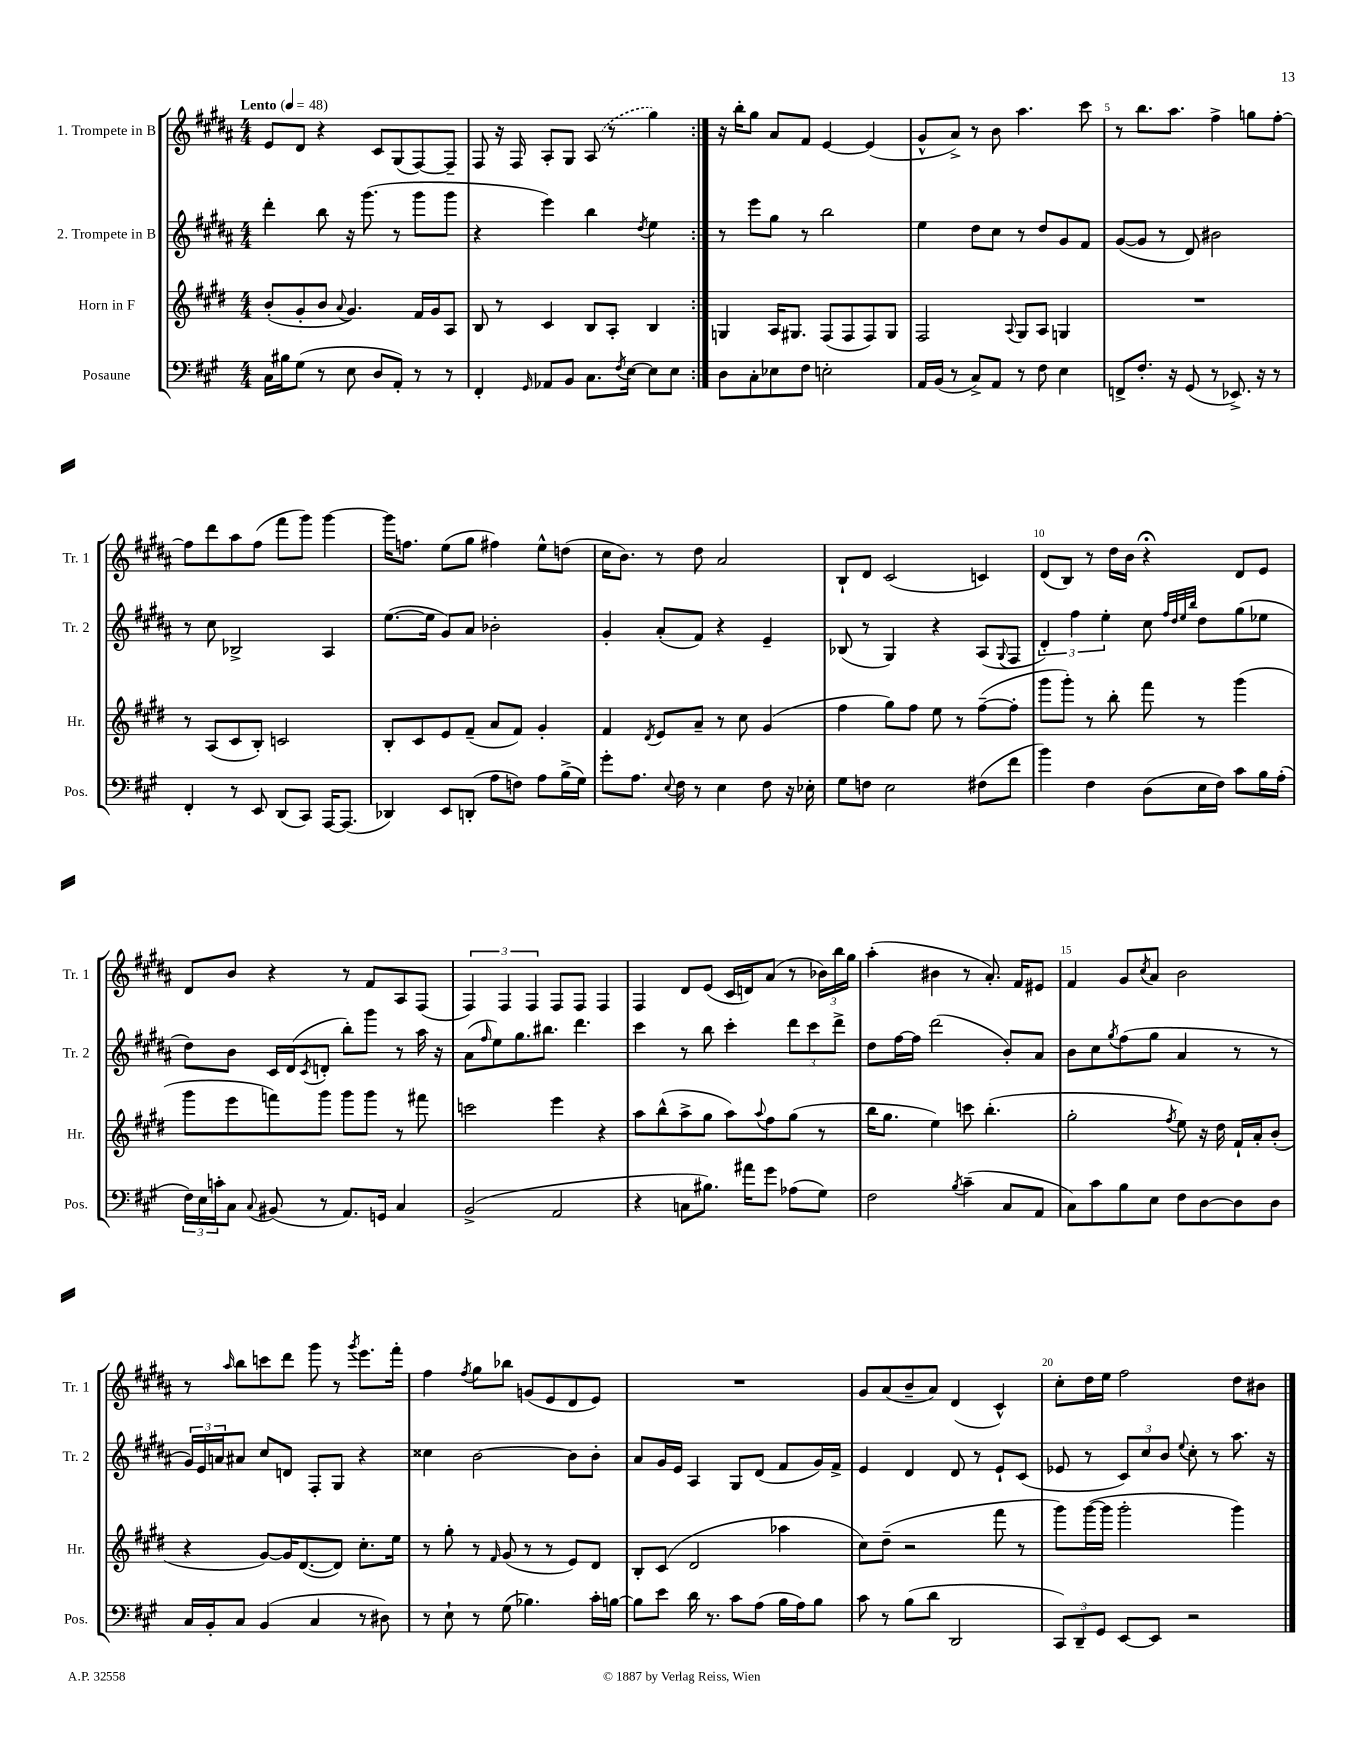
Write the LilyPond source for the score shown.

<<
\new StaffGroup <<
\new Staff = "s0" \with { instrumentName = "1. Trompete in B" shortInstrumentName = "Tr. 1" } {
    \clef treble \key b \major \numericTimeSignature \time 4/4 \tempo "Lento" 4 = 48
    \repeat volta 2 { e'8 dis'8 r4 cis'8 gis8( fis8~) fis8-- |
    fis8 r16 fis16 ais8-. gis8 \once \slurDashed ais8( r8 gis''4) | }
    r16 b''16-. gis''8 ais'8 fis'8 e'4~ e'4( |
    gis'8-^ ais'8->) r8 b'8 ais''4. cis'''8 |
    r8 b''8. ais''8. fis''4-> g''8 fis''8~-. |
    fis''8 dis'''8 ais''8 fis''8( fis'''8 gis'''8) gis'''4~ |
    gis'''16 f''8. e''8( gis''8 fis''4) e''8-^ d''8( |
    cis''16 b'8.) r8 dis''8 ais'2 |
    b8-! dis'8 cis'2( c'4) |
    dis'8( b8) r8 dis''16 b'16 r4\fermata dis'8 e'8 |
    dis'8 b'8 r4 r8 fis'8 ais8 fis8( |
    \tuplet 3/2 { fis4) fis4 fis4 } fis8 fis8 fis4 |
    fis4 dis'8 e'8( cis'16 d'16) ais'8( r8 \tuplet 3/2 { bes'16) b''16 gis''16 } |
    ais''4-.( bis'4 r8 ais'8.-.) fis'16 eis'8 |
    fis'4 gis'8 \acciaccatura { cis''8 } ais'8 b'2 |
    r8 \grace { ais''16 } b''8 c'''8 dis'''8 gis'''8 r8 \acciaccatura { gis'''8 } e'''8. fis'''16-. |
    fis''4 \acciaccatura { fis''8 } gis''8 bes''8 g'8( e'8 dis'8 e'8) |
    R1 |
    gis'8 ais'8( b'8-- ais'8) dis'4( cis'4-^) |
    cis''8-. dis''16 e''16 fis''2 dis''8 bis'8 \bar "|." |
}
\new Staff = "s1" \with { instrumentName = "2. Trompete in B" shortInstrumentName = "Tr. 2" } {
    \clef treble \key b \major \numericTimeSignature \time 4/4
    \repeat volta 2 { dis'''4-. b''8 r16 gis'''8.( r8 gis'''8 gis'''8 |
    r4 e'''4) b''4 \acciaccatura { dis''8 } e''4 | }
    r8 e'''8 gis''8 r8 b''2 |
    e''4 dis''8 cis''8 r8 dis''8 gis'8 fis'8 |
    gis'8~( gis'8 r8 dis'8) bis'2 |
    r8 cis''8 bes2-> ais4 |
    e''8.~( e''16 gis'8) ais'8 bes'2-. |
    gis'4-. ais'8-.( fis'8) r4 e'4-- |
    bes8( r8 gis4) r4 ais8( \appoggiatura { gis8 } fis8 |
    \tuplet 3/2 { dis'4-.) fis''4 e''4-. } cis''8 \grace { fis''32 dis''32 e''32 b''32 } dis''8 gis''8( ees''8 |
    dis''8) b'8 cis'16 dis'16( \acciaccatura { cis'8 } d'8-. b''8-.) gis'''8 r8 ais''16 r16 |
    ais'8( \grace { fis''16 } e''8) gis''8. bis''8. dis'''4. |
    cis'''4 r8 b''8 cis'''4-. \tuplet 3/2 { dis'''8 cis'''8 dis'''8-> } |
    dis''8 fis''16~ fis''16 dis'''2( b'8-.) ais'8 |
    b'8 cis''8 \acciaccatura { gis''8 } fis''8( gis''8 ais'4 r8 r8 |
    \tuplet 3/2 { gis'16) e'16 a'16 } ais'8 cis''8 d'8 fis8-. gis8 r4 |
    cisis''4 b'2~ b'8 b'8-. |
    ais'8 gis'16 e'16 ais4 gis8 dis'8( fis'8 gis'16) fis'16-> |
    e'4 dis'4 dis'8 r8 e'8-! cis'8( |
    ees'8 r8 \tuplet 3/2 { cis'8) cis''8 b'8 } \appoggiatura { e''8 } cis''8-. r8 ais''8. r16 \bar "|." |
}
\new Staff = "s2" \with { instrumentName = "Horn in F" shortInstrumentName = "Hr." } {
    \clef treble \key e \major \numericTimeSignature \time 4/4
    \repeat volta 2 { b'8-.( gis'8-. b'8 \appoggiatura { a'8 } gis'4.) fis'16 gis'16 a8 |
    b8 r8 cis'4 b8 a8-. b4 | }
    g4 a16 gis8. fis8( fis8 fis8) gis8 |
    fis2 \appoggiatura { a8 } gis8 a8 g4 |
    R1 |
    r8 a8( cis'8 b8-.) c'2 |
    b8-. cis'8 e'8 fis'8--( a'8 fis'8) gis'4-. |
    fis'4 \acciaccatura { dis'8 } e'8 a'8-- r8 cis''8 gis'4( |
    fis''4 gis''8) fis''8 e''8 r8 fis''8~--( fis''8-. |
    gis'''8 gis'''8-.) r8 b''8-. fis'''8 r8 gis'''4( |
    gis'''8 e'''8 f'''8) gis'''8 gis'''8 gis'''8 r8 fis'''8 |
    c'''2 e'''4 r4 |
    a''8 b''8-^( a''8-> gis''8 a''8) \appoggiatura { a''8 } fis''8 gis''8( r8 |
    b''16 gis''8. e''4) c'''8 b''4.-.( |
    gis''2-. \acciaccatura { fis''8 } e''8) r16 dis''16 fis'16-! a'16-. b'8-.( |
    r4 gis'8~) gis'16 dis'8.~( dis'8) cis''8.-. e''16 |
    r8 gis''8-. r8 \grace { fis'16 } gis'8( r8 r8 e'8) dis'8 |
    b8-. cis'8( dis'2 aes''4 |
    cis''8) dis''8--( r2 fis'''8 r8 |
    gis'''8) gis'''16~( gis'''16 gis'''2-. gis'''4) \bar "|." |
}
\new Staff = "s3" \with { instrumentName = "Posaune" shortInstrumentName = "Pos." } {
    \clef bass \key a \major \numericTimeSignature \time 4/4
    \repeat volta 2 { cis16 bis16 gis8( r8 e8 d8 a,8-.) r8 r8 |
    fis,4-. \grace { gis,16 } aes,8 b,8 cis8. \acciaccatura { fis8 } e16~ e8 e8 | }
    d8 cis8-. ees8 fis8 e2-. |
    a,16 b,16( r8 cis8->) a,8 r8 fis8 e4 |
    f,8-> fis8.-. r16 gis,8( r8 ees,8.->) r16 r8 |
    fis,4-. r8 e,8 d,8( cis,8) a,,16~ a,,8.( |
    des,4) e,8 d,8-.( a8 f8) a8 b16->( gis16) |
    gis'8-. a8. \appoggiatura { e8 } fis16 r8 e4 fis8 r16 ees16-. |
    gis8 f8 e2 fis8( fis'8 |
    b'4) fis4 d8( e16 fis16) cis'8 b16 a16-.( |
    \tuplet 3/2 { fis16) e16 c'16-. } cis8 \appoggiatura { cis8 } bis,8( r8 a,8.) g,16 cis4 |
    b,2->( a,2 |
    r4 c8 bis8.) ais'16 gis'8 aes8( gis8) |
    fis2 \acciaccatura { b8 } cis'4--( cis8 a,8 |
    cis8) cis'8 b8 e8 fis8 d8~ d8 d8 |
    cis16 b,16-. cis8 b,4( cis4 r8 dis8) |
    r8 e8-! r8 gis8( bes4.) cis'16-. b16~ |
    b8 e'8 d'16 r8. cis'8 a8( b16 a16) b8 |
    cis'8 r8 b8( d'8 d,2 |
    \tuplet 3/2 { cis,8) d,8-- gis,8 } e,8~ e,8 r2 \bar "|." |
}
>>
>>
\layout { \context { \Score \override BarNumber.break-visibility = ##(#f #t #t) barNumberVisibility = #(every-nth-bar-number-visible 5) } }
